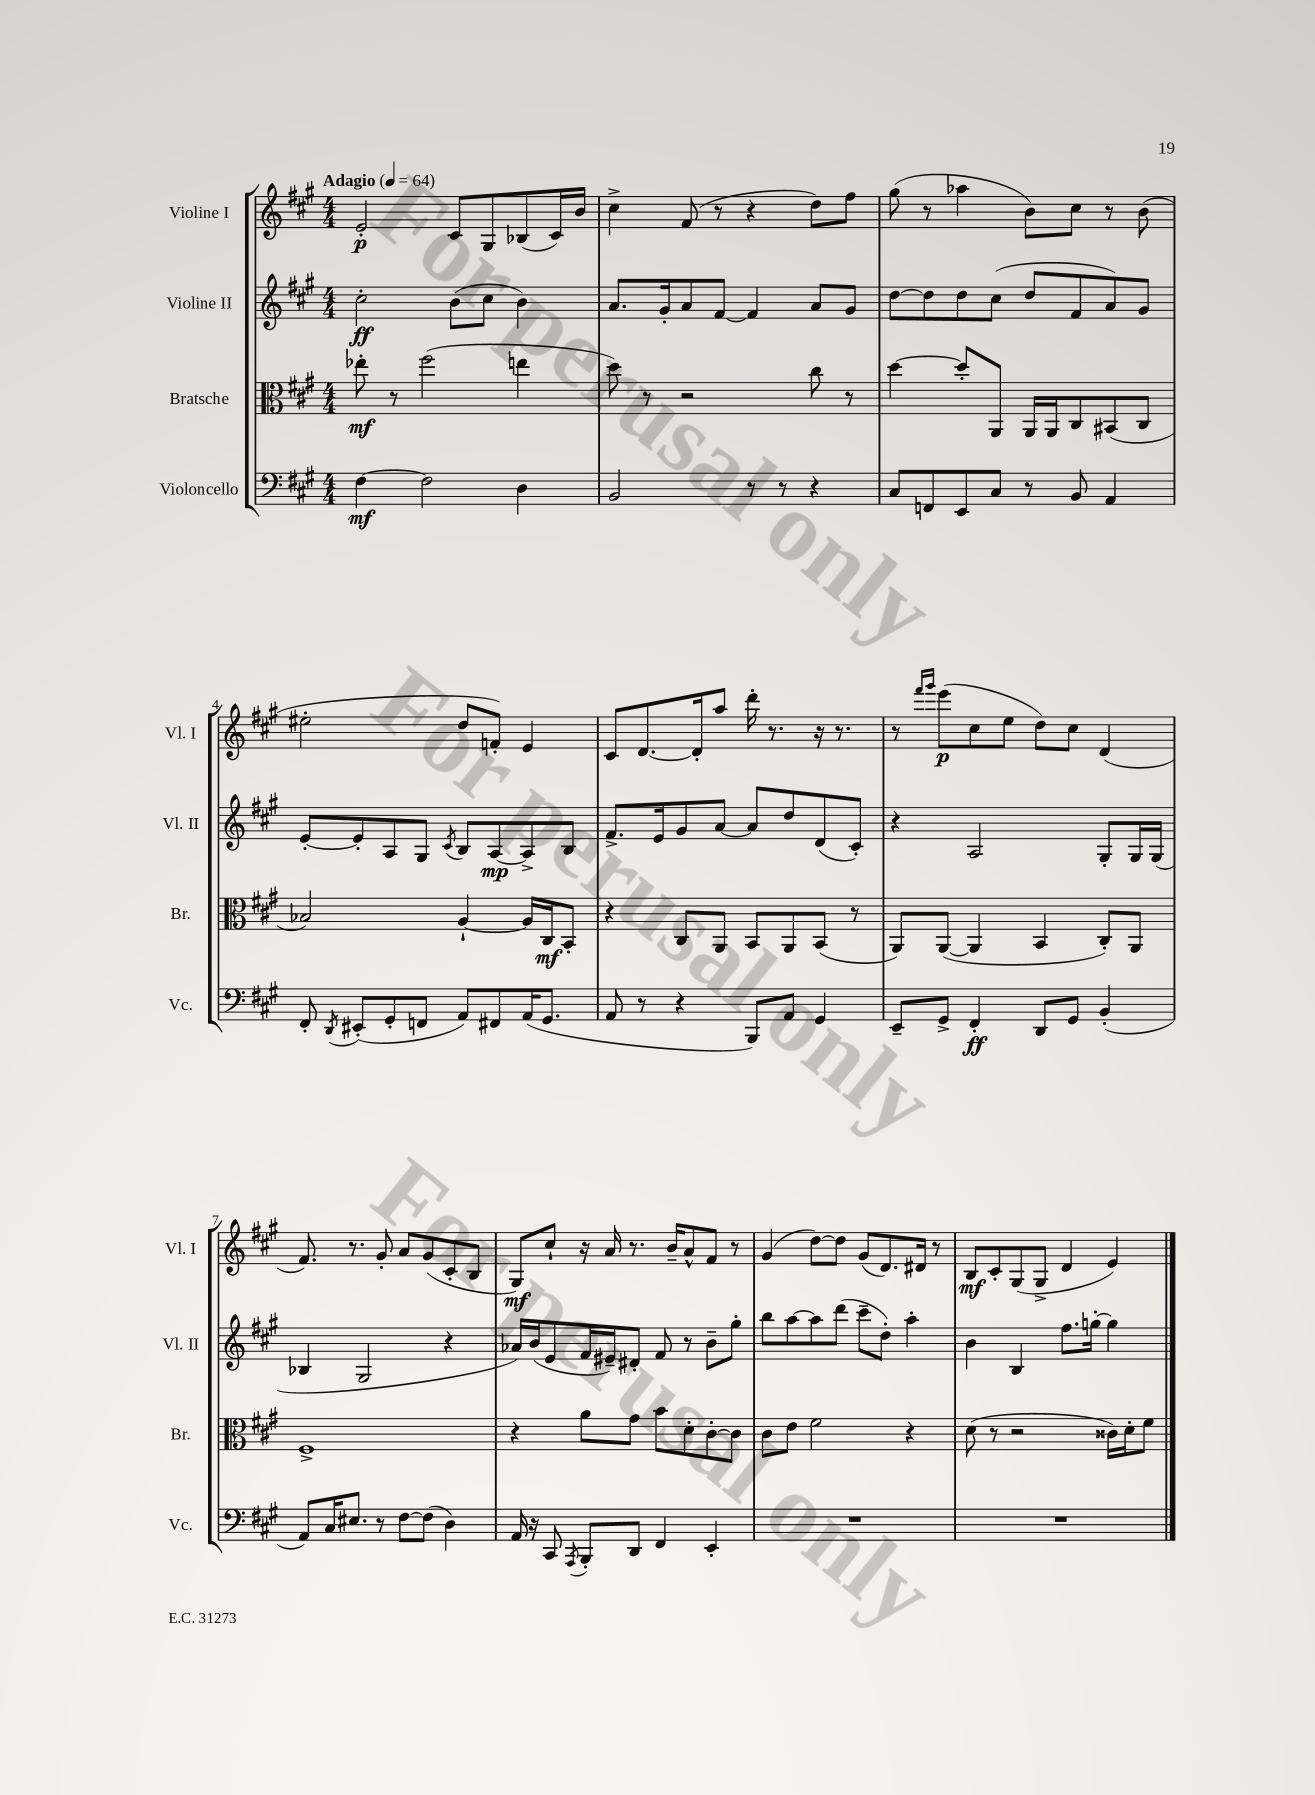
<<
\new StaffGroup <<
\new Staff = "s0" \with { instrumentName = "Violine I" shortInstrumentName = "Vl. I" } {
    \clef treble \key a \major \numericTimeSignature \time 4/4 \tempo "Adagio" 4 = 64
    \autoBeamOff e'2-.\p cis'8[ gis8 bes8( cis'16) b'16] |
    cis''4-> fis'8( r8 r4 d''8[) fis''8] |
    gis''8( r8 aes''4 b'8[) cis''8] r8 b'8( |
    eis''2-. d''8[ f'8]-.) e'4 |
    cis'8[ d'8.~ d'16-. a''8] d'''16-. r8. r16 r8. |
    r8 \grace { fis'''16[ gis'''16] } e'''8[\p( cis''8 e''8] d''8[) cis''8] d'4( |
    fis'8.) r8. gis'8-. a'8[ gis'8( cis'8-. b8] |
    gis8[\mf) cis''8]-! r16 a'16 r8. b'16[-- a'8-^ fis'8] r8 |
    gis'4( d''8[~) d''8] gis'8[( d'8.) dis'16] r8 |
    b8[\mf cis'8-. gis8( gis8]-> d'4 e'4) \bar "|." |
}
\new Staff = "s1" \with { instrumentName = "Violine II" shortInstrumentName = "Vl. II" } {
    \clef treble \key a \major \numericTimeSignature \time 4/4
    \autoBeamOff cis''2-.\ff b'8[( cis''8] b'4) |
    a'8.[ gis'16-. a'8 fis'8]~ fis'4 a'8[ gis'8] |
    d''8[~ d''8 d''8 cis''8]( d''8[ fis'8 a'8) gis'8] |
    e'8[~-. e'8-. a8 gis8] \acciaccatura { cis'8 } b8[ a8~\mp a8-> b8] |
    fis'8.[-> e'16 gis'8 a'8]~ a'8[ d''8 d'8( cis'8]-.) |
    r4 a2 gis8[-. gis16 gis16]( |
    bes4 gis2 r4 |
    aes'16[) b'16( e'8 fis'16 eis'16--) dis'8]-. fis'8 r8 b'8[-- gis''8]-. |
    b''8[ a''8~ a''8 d'''8]( cis'''8[-- d''8]-.) a''4-. |
    b'4 b4 fis''8.[ g''16]~-. g''4 \bar "|." |
}
\new Staff = "s2" \with { instrumentName = "Bratsche" shortInstrumentName = "Br." } {
    \clef alto \key a \major \numericTimeSignature \time 4/4
    \autoBeamOff ees''8-.\mf r8 fis''2( e''4 |
    d''8) r8 r2 cis''8 r8 |
    d''4~ d''8[-. a,8] a,16[ a,16 cis8 bis,8( cis8] |
    bes2) a4~-! a16[ cis16\mf b,8]-. |
    r4 cis8[ a,8] b,8[ a,8 b,8]( r8 |
    a,8[) a,8]~( a,4 b,4 cis8[-.) a,8] |
    fis1-> |
    r4 a'8[ gis'8] b'8[ d'8-. cis'8~-. cis'8] |
    cis'8[ e'8] fis'2 r4 |
    d'8( r8 r2 cisis'16[) d'16-. fis'8] \bar "|." |
}
\new Staff = "s3" \with { instrumentName = "Violoncello" shortInstrumentName = "Vc." } {
    \clef bass \key a \major \numericTimeSignature \time 4/4
    \autoBeamOff fis4~\mf fis2 d4 |
    b,2 r8 r8 r4 |
    cis8[ f,8 e,8 cis8] r8 b,8 a,4 |
    fis,8-. \acciaccatura { d,8 } eis,8[-.( gis,8-. f,8] a,8[) fis,8 a,16( gis,8.] |
    a,8 r8 r4 b,,8[) a,8] gis,4 |
    e,8[-- gis,8]-> fis,4-.\ff d,8[ gis,8] b,4-.( |
    a,8[) cis16 eis8.] r8 fis8[~ fis8]( d4) |
    a,16 r16 cis,8 \acciaccatura { a,,8 } b,,8[-. d,8] fis,4 e,4-. |
    R1 |
    R1 \bar "|." |
}
>>
>>
